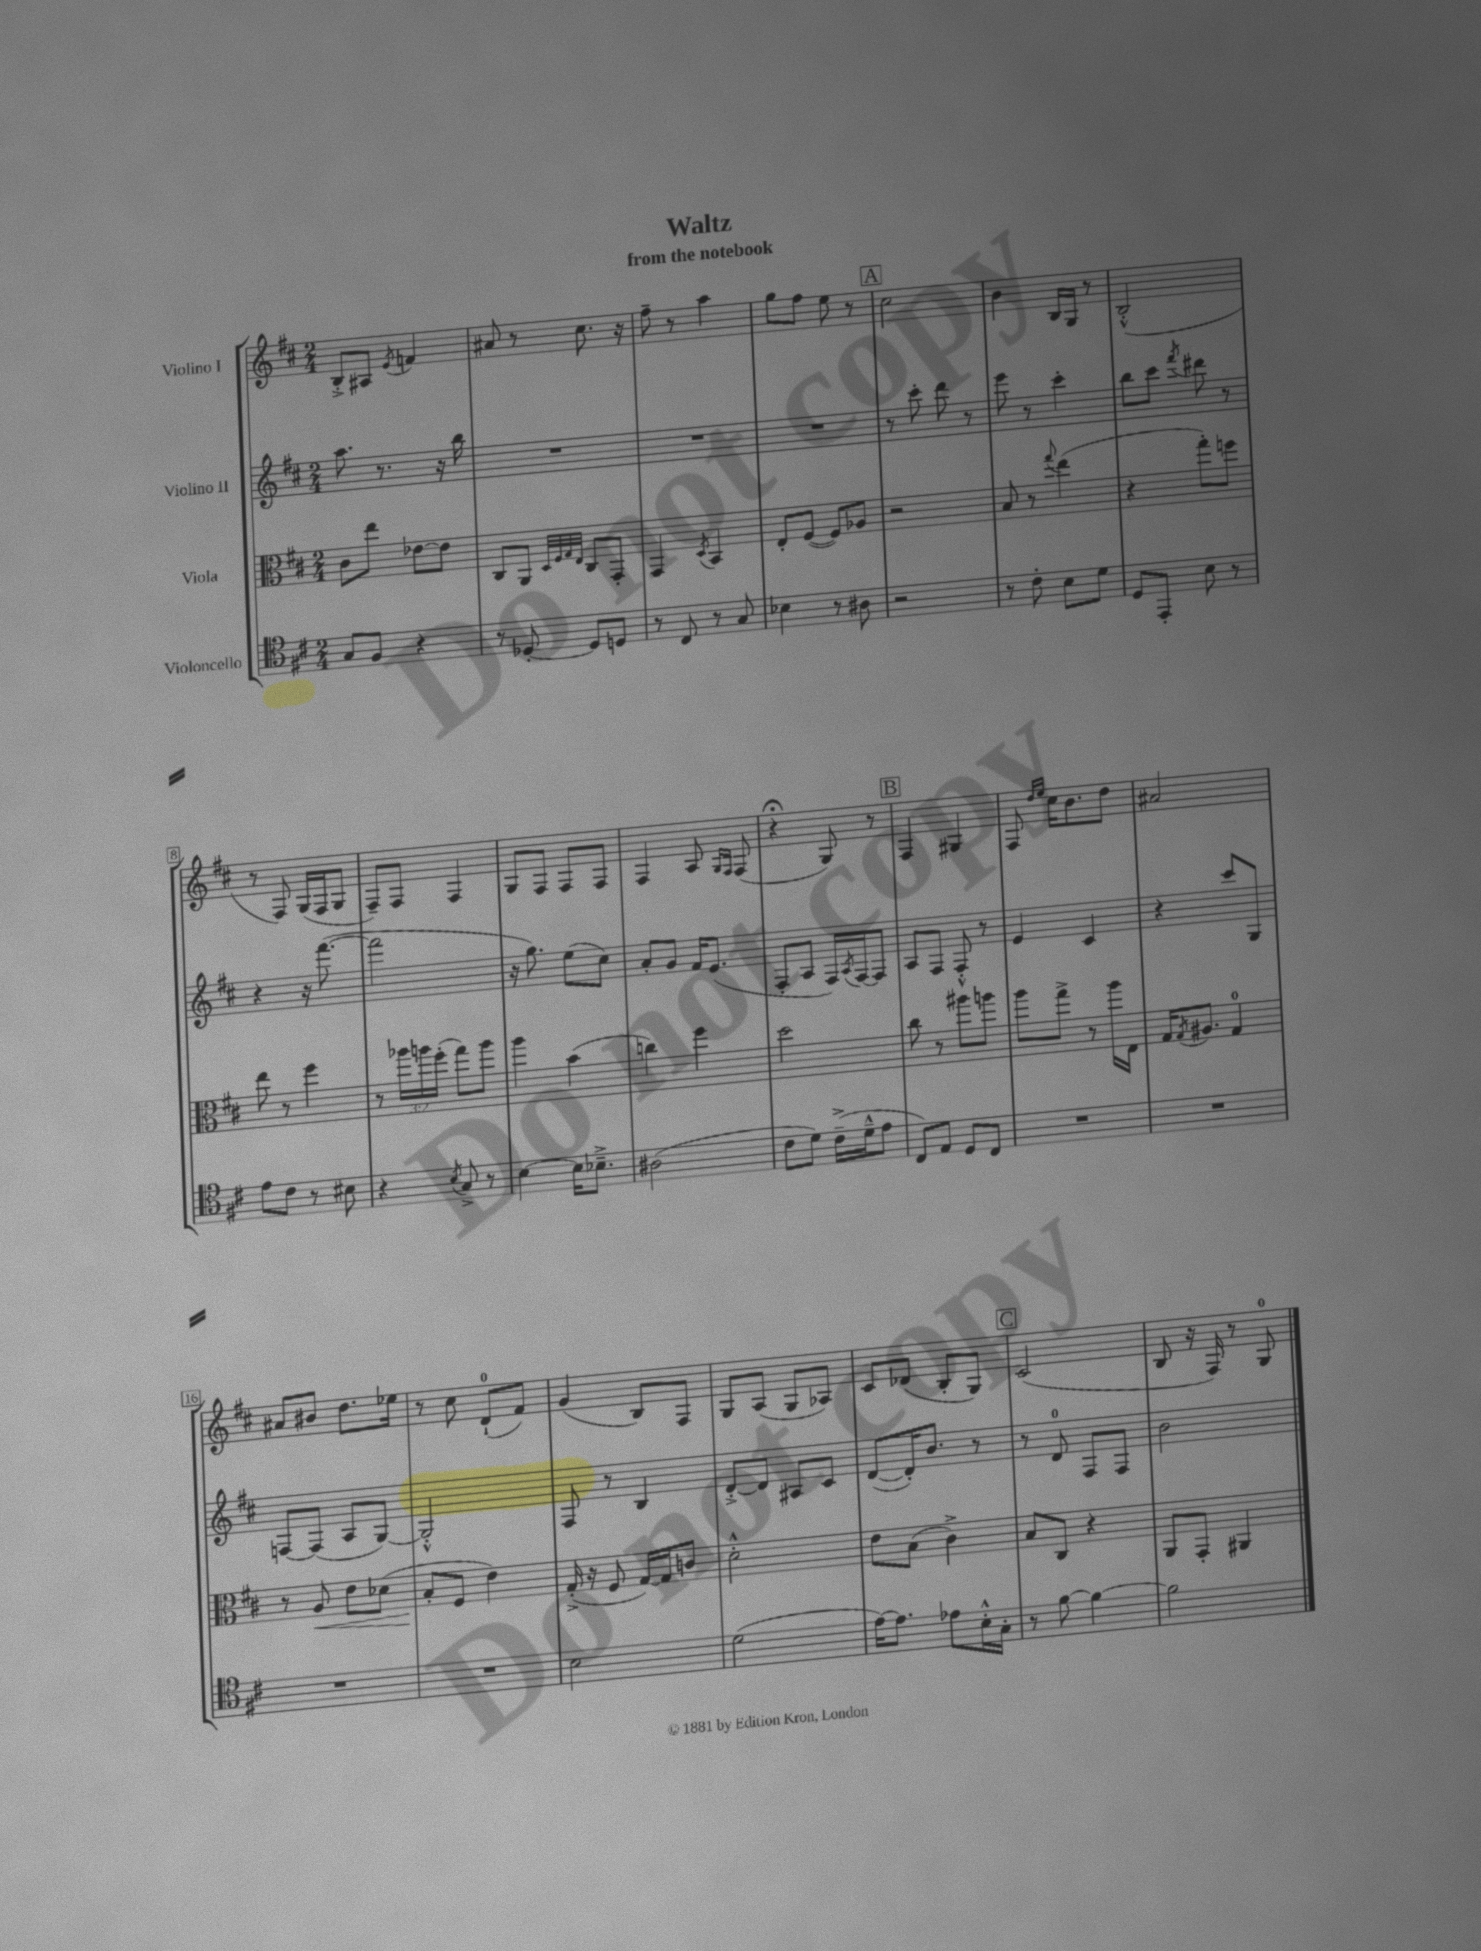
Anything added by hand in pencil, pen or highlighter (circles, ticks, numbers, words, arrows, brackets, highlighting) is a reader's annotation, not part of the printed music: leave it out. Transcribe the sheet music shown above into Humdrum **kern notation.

**kern	**kern	**dynam	**kern	**kern
*part4	*part3	*part3	*part2	*part1
*staff4	*staff3	*staff3	*staff2	*staff1
*I"Violoncello	*I"Viola	*	*I"Violino II	*I"Violino I
*clefC4	*clefC3	*	*clefG2	*clefG2
*k[f#c#]	*k[f#c#]	*	*k[f#c#]	*k[f#c#]
*M2/4	*M2/4	*	*M2/4	*M2/4
=1	=1	=1	=1	=1
8G/L	8c#\L	.	8.aa\	8B'^/L
8F#/J	8ee\J	.	.	8A#X/J
.	.	.	8.r	.
.	.	.	.	8qe/
4r	[8e-X\L	.	.	4fn/
.	8e-\J]	.	16r	.
.	.	.	16bb\	.
=2	=2	=2	=2	=2
8r	8C#/L	.	2r	8a#X/
[8D-X'/	8AA/J	.	.	8r
.	32qqD/LLL	.	.	.
.	32qqF#/	.	.	.
.	32qqG/	.	.	.
.	32qqE/JJJ	.	.	.
8D-/L]	8C#/L	.	.	8.cc#\
8Dn/J	8GG'/J	.	.	.
.	.	.	.	16r
=3	=3	=3	=3	=3
8r	4GG/	.	2r	8ff#~\
8C#/	.	.	.	8r
.	8qD/	.	.	.
8r	4BB/	.	.	4aa\
8G/	.	.	.	.
=4	=4	=4	=4	=4
4B-X\	8E'/L	.	2r	8gg\L
.	([8F#/J	.	.	8ff#\J
8r	8F#/L])	.	.	8ee\
8A#X\	8A-X/J	.	.	8r
!!LO:REH:place=s1:t=A
=5	=5	=5	=5	=5
2r	2r	.	8r	2cc#\
.	.	.	8ccc#'\	.
.	.	.	8ddd\	.
.	.	.	8r	.
=6	=6	=6	=6	=6
8r	8B/	.	8eee\	4b\
8c#'\	8r	.	8r	.
.	8qqgg/	.	.	.
8B\L	(4ee\	.	4ccc#'\	16B/LL
.	.	.	.	16G/JJ
8d\J	.	.	.	8r
=7	=7	=7	=7	=7
8D/L	4r	.	8bb\L	(2B'^^/
8EE'/J	.	.	8ccc#\J	.
.	.	.	8qfff#/	.
8B\	8gg'\L)	.	8ddd#X\	.
8r	8ffn\J	.	8r	.
!!LO:LB:g=z
=8	=8	=8	=8	=8
8e\L	8ee\	.	4r	8r
8c#\J	8r	.	.	8F#/)
8r	4ff#\	.	16r	(16G/LL
.	.	.	([8.fff#\	16F#/J
8B#X\	.	.	.	8G/J
=9	=9	=9	=9	=9
4r	8r	.	2fff#\]	8F#~/L)
.	24aa-X\LL	.	.	8F#/J
.	24aan\	.	.	.
.	(24ff#'\JJ	.	.	.
8qB/	.	.	.	.
8G^/	8gg\L)	.	.	4F#/
8r	8aa\J	.	.	.
=10	=10	=10	=10	=10
[4B\	4aa\	.	16r	8G/L
.	.	.	8.gg\)	.
.	.	.	.	8F#/J
16B\KL]	(4b\	.	(8ee\L	8F#/L
8.B-X~^\J	.	.	.	.
.	.	.	8cc#\J)	8F#/J
=11	=11	=11	=11	=11
(2A#X\	4ccn\)	.	8a'/L	4F#/
.	.	.	8g/J	.
.	4ff#\	.	16f#/KL	8A/
.	.	.	(8.e/J	.
.	.	.	.	16qqG/LL
.	.	.	.	16qqF#/JJ
.	.	.	.	(8F#/
=12	=12	=12	=12	=12
8c#\L	2dd\	.	8F#'/L	4r;<
8d\J)	.	.	8A/J	.
(16c#~^\LL	.	.	16F#/LL)	8G/)
.	.	.	8qA/	.
16d~^^\J	.	.	[16F#/J	.
8e\J	.	.	8F#/J]	8r
!!LO:REH:place=s1:t=B
=13	=13	=13	=13	=13
8C#/L)	8cc#\	.	8A/L	4F#/
8E/J	8r	.	8F#/J	.
8D/L	8aa#X\L	.	8F#'^^/	4G#X/
8C#/J	8aan\J	.	8r	.
=14	=14	=14	=14	=14
2r	8aa\L	.	4e/	8F#/
.	.	.	.	16qqdd/LL
.	.	.	.	16qqee/JJ
.	8gg^\J	.	.	16cc#\KL
.	.	.	.	8.b\
.	8r	.	4c#/	.
.	16aa\LL	.	.	8dd\J
.	16E\JJ	.	.	.
=15	=15	=15	=15	=15
2r	16G/KL	.	4r	2a#X/
.	8qG/	.	.	.
.	8.A#X/J	.	.	.
.	4G/	.	8ccc#/L	.
.	.	.	8G/J	.
!!LO:LB:g=z
=16	=16	=16	=16	=16
2r	8r	.	[8Fn/L	8a#X/L
!	!	!LO:HP:b	!	!
.	8A/	<	(8F/J]	8b#X/J
.	8e\L	.	8A/L	8.dd\L
.	(8d-X\J	.	[8G/J)	.
.	.	.	.	16ee-X\Jk
=17	=17	=17	=17	=17
2r	8B'/L	.	2G'^^/]	8r
.	8F#/J	[	.	8cc#\
.	4e\)	.	.	(8d`/L
.	.	.	.	8f#/J)
=18	=18	=18	=18	=18
2B\	(16G'^/	.	8F#/	(4g/
.	16r	.	.	.
.	8F#/	.	8r	.
.	[16G/LL)	.	4B/	8B/L)
.	16G/J]	.	.	.
.	8cn/J	.	.	8F#/J
=19	=19	=19	=19	=19
(2d\	2d'^^\	.	[8d'^/L	8G/L
.	.	.	8d/J]	(8A/J
.	.	.	8A#X/L	8G/L
.	.	.	8c#/J	8A-X/J)
=20	=20	=20	=20	=20
[16e\KL)	8e\L	.	([8d/L	8c#/L
8.e\J]	.	.	.	.
.	(8B\J	.	16d'/K])	(8d-X/J
.	.	.	8.b/J	.
8e-X\L	4c#^\)	.	.	8B'/L
16B'^^\L	.	.	8r	8G/J)
16G'\JJ	.	.	.	.
!!LO:REH:place=s1:t=C
=21	=21	=21	=21	=21
8r	8B/L	.	8r	(2c#/
[8f#\	8C#/J	.	8d/	.
4f#\_	4r	.	8F#/L	.
.	.	.	8F#/J	.
=22	=22	=22	=22	=22
2f#\]	8AA/L	.	2b\	8B/
.	8GG'/J	.	.	16r
.	.	.	.	16F#/)
.	4AA#X/	.	.	8r
.	.	.	.	8G/
==	==	==	==	==
*-	*-	*-	*-	*-
